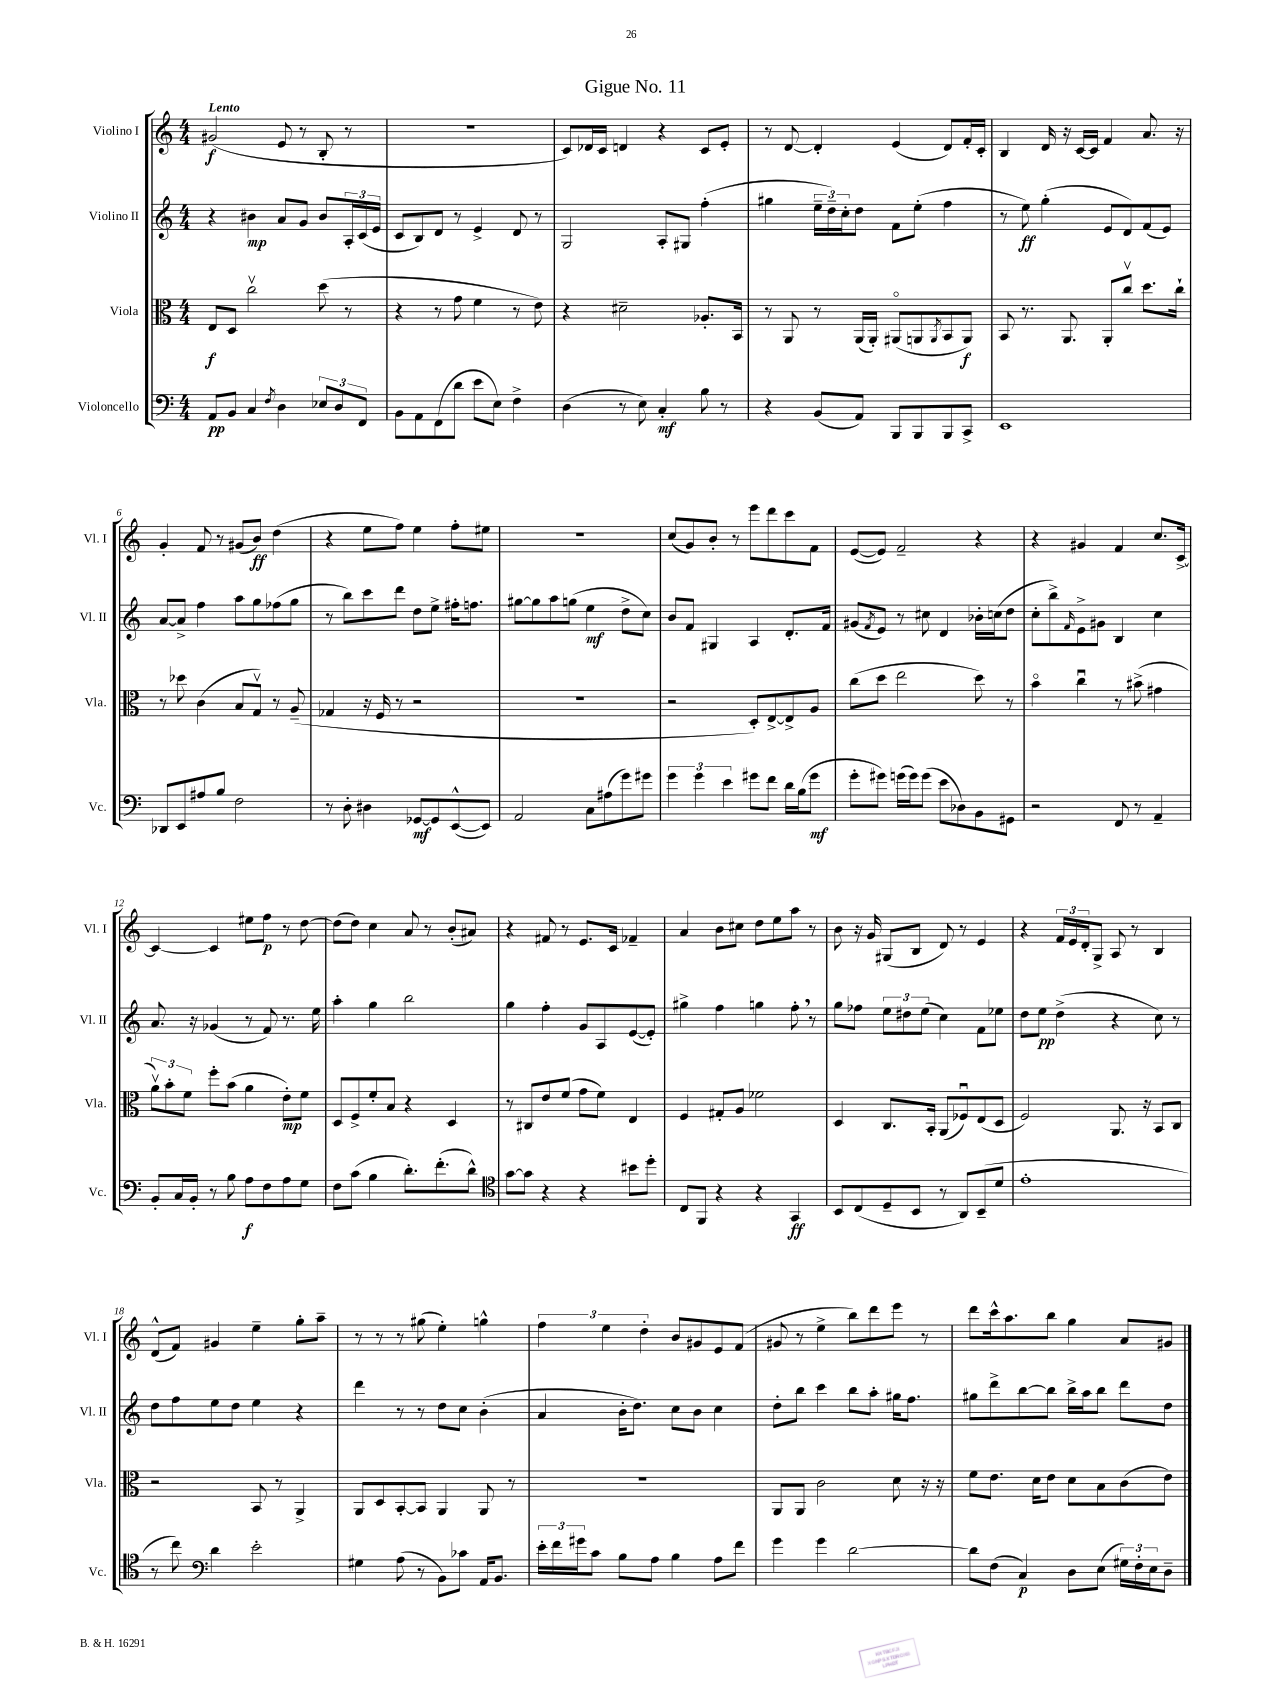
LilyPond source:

\header { title = "Gigue No. 11" }
<<
\new StaffGroup <<
\new Staff = "s0" \with { instrumentName = "Violino I" shortInstrumentName = "Vl. I" } {
    \clef treble \key c \major \numericTimeSignature \time 4/4 \tempo "Lento"
    gis'2\f( e'8 r8 b8-. r8 |
    R1 |
    c'8) des'16 c'16 d'4 r4 c'8 e'8-. |
    r8 d'8~ d'4-. e'4( d'8) f'16-. c'16-. |
    b4 d'16 r16 c'16~ c'16 f'4 a'8. r16 |
    g'4-. f'8 r8 gis'8( b'8\ff) d''4( |
    r4 e''8 f''8) e''4 f''8-. eis''8 |
    R1 |
    c''8( g'8) b'8-. r8 e'''8 d'''8 c'''8 f'8 |
    e'8~( e'8) f'2-- r4 |
    r4 gis'4 f'4 c''8. c'16~-> |
    c'4~ c'4 eis''8 f''8\p r8 d''8~ |
    d''8( d''8) c''4 a'8 r8 b'8-.( ais'8) |
    r4 fis'8 r8 e'8. c'16 fes'4-- |
    a'4 b'8 cis''8 d''8 e''8 a''8 r8 |
    b'8 r16 g'16 gis8( b8 d'8) r8 e'4 |
    r4 \tuplet 3/2 { f'16 e'16 d'16-. } g8-> a8 r8 b4 |
    d'8-^( f'8) gis'4 e''4-- g''8-. a''8-- |
    r8 r8 r8 gis''8( e''4-.) g''4-^ |
    \tuplet 3/2 { f''4 e''4 d''4-. } b'8 gis'8 e'8 f'8( |
    gis'8 r8 e''4-> b''8) d'''8 e'''8 r8 |
    d'''8 c'''16-^ a''8. b''8 g''4 a'8 gis'8 \bar "|." |
}
\new Staff = "s1" \with { instrumentName = "Violino II" shortInstrumentName = "Vl. II" } {
    \clef treble \key c \major \numericTimeSignature \time 4/4
    r4 bis'4\mp a'8 g'8 bis'8 \tuplet 3/2 { a16-. c'16( e'16 } |
    c'8 b8) d'8 r8 e'4-> d'8 r8 |
    g2 a8-. gis8 f''4-.( |
    gis''4 \tuplet 3/2 { e''16-- d''16--) c''16-. } d''8 f'8 e''8-.( f''4 |
    r8 e''8\ff) g''4-.( e'8 d'8) f'8( e'8) |
    a'8~ a'8-> f''4 a''8 g''8 fes''8( g''8 |
    r8 b''8) c'''8 d'''8 d''8 e''8-> fis''16-. f''8. |
    gis''8~ gis''8 a''8 g''8( e''4\mf d''8-> c''8) |
    b'8 f'8 gis4 a4 d'8.-. f'16 |
    gis'8( \acciaccatura { f'8 } e'8) r8 cis''8 d'4 bes'16-. c''16( d''8 |
    c''8-. b''8->) \grace { f'16 } e'8-> gis'8 b4 c''4 |
    a'8. r16 ges'4( r8 f'8) r8. e''16 |
    a''4-. g''4 b''2 |
    g''4 f''4-. g'8 a8 e'8~( e'8-.) |
    gis''4-> f''4 g''4 f''8-. \breathe r8 |
    g''8 fes''8 \tuplet 3/2 { e''8 dis''8 e''8( } c''4) f'8 ees''8 |
    d''8 e''8\pp d''4->( r4 c''8) r8 |
    d''8 f''8 e''8 d''8 e''4 r4 |
    d'''4 r8 r8 d''8 c''8 b'4-.( |
    a'4 b'16-. d''8.) c''8 b'8 c''4 |
    d''8-. b''8 c'''4 b''8 a''8-. gis''16 f''8. |
    gis''8 d'''8-> b''8~ b''8 b''16-> a''16 b''8 d'''8 d''8 \bar "|." |
}
\new Staff = "s2" \with { instrumentName = "Viola" shortInstrumentName = "Vla." } {
    \clef alto \key c \major \numericTimeSignature \time 4/4
    e8\f d8 c''2\upbow d''8( r8 |
    r4 r8 g'8 f'4 r8 e'8) |
    r4 dis'2-- aes8.-. b,16 |
    r8 a,8 r8 a,16( a,16-.) ais,8\flageolet( a,8 \acciaccatura { a,8 } b,8 a,8\f) |
    b,8 r8. a,8. a,8-. c''8\upbow d''8. c''16-! |
    r8 des''8 c'4( b8 g8\upbow) r8 a8--( |
    ges4 r16 f16 r8 r2 |
    R1 |
    r2 d8-.) e8~-> e8-> a8 |
    c''8( d''8 e''2 d''8) r8 |
    b'4\flageolet c''4\downbow r8 bis'8->( gis'4 |
    \tuplet 3/2 { a'8\upbow) b'8-. f'8 } f''8-. b'8( a'4 e'8-.\mp) f'8 |
    d8 f8-> f'8-. b8 r4 d4 |
    r8 cis8 e'8 f'8( g'8 f'8) e4 |
    f4 gis8-. a8 fes'2 |
    d4 c8. b,16-. a,8( fes8\downbow) e8( d8 |
    f2) a,8. r16 b,8 c8 |
    r2 b,8 r8 a,4-> |
    a,8 d8 b,8~-. b,8 a,4 a,8 r8 |
    R1 |
    a,8 a,8 c'2 d'8 r16 r16 |
    f'8 e'8. d'16 e'8 d'8 b8 c'8( e'8) \bar "|." |
}
\new Staff = "s3" \with { instrumentName = "Violoncello" shortInstrumentName = "Vc." } {
    \clef bass \key c \major \numericTimeSignature \time 4/4
    a,8\pp b,8 c4 \acciaccatura { f8 } d4 \tuplet 3/2 { ees8 d8 f,8 } |
    b,8 a,8 f,8( d'8 e'8 e8) f4-> |
    d4( r8 e8) c4-.\mf b8 r8 |
    r4 b,8( a,8) b,,8 b,,8 b,,8 c,8-> |
    e,1 |
    des,8 e,8 ais8 b8 f2 |
    r8 d8-. dis4 ges,8~\mf ges,8 e,8~-^( e,8) |
    a,2 c8 ais8( g'8) gis'8 |
    \tuplet 3/2 { g'4 g'4 e'4 } gis'8 f'8 d'16 b16( gis'8\mf |
    g'8-. gis'8) g'16( g'16) g'8( e'8 des8) b,8 gis,8 |
    r2 f,8 r8 a,4-- |
    b,8-. c16 b,16-. r8 b8 a8\f f8 a8 g8 |
    f8 c'8( b4 d'8.-.) f'8.-.( d'8-^) |
    \clef tenor g'8~ g'8 r4 r4 bis'8 d''8-. |
    c8 f,8 r4 r4 g,4\ff |
    b,8 c8( d8-- b,8 r8 a,8) b,8--( d'8 |
    e'1-. |
    r8 c''8) \clef bass d'4 e'2-. |
    gis4 a8( r8 b,8) ces'8 a,16 b,8. |
    \tuplet 3/2 { e'16-. f'16 gis'16 } c'8 b8 a8 b4 a8 f'8 |
    g'4 g'4 d'2~ |
    d'8 f8( c4\p) d8 e8( \tuplet 3/2 { gis16) f16-. e16 } d8-- \bar "|." |
}
>>
>>
